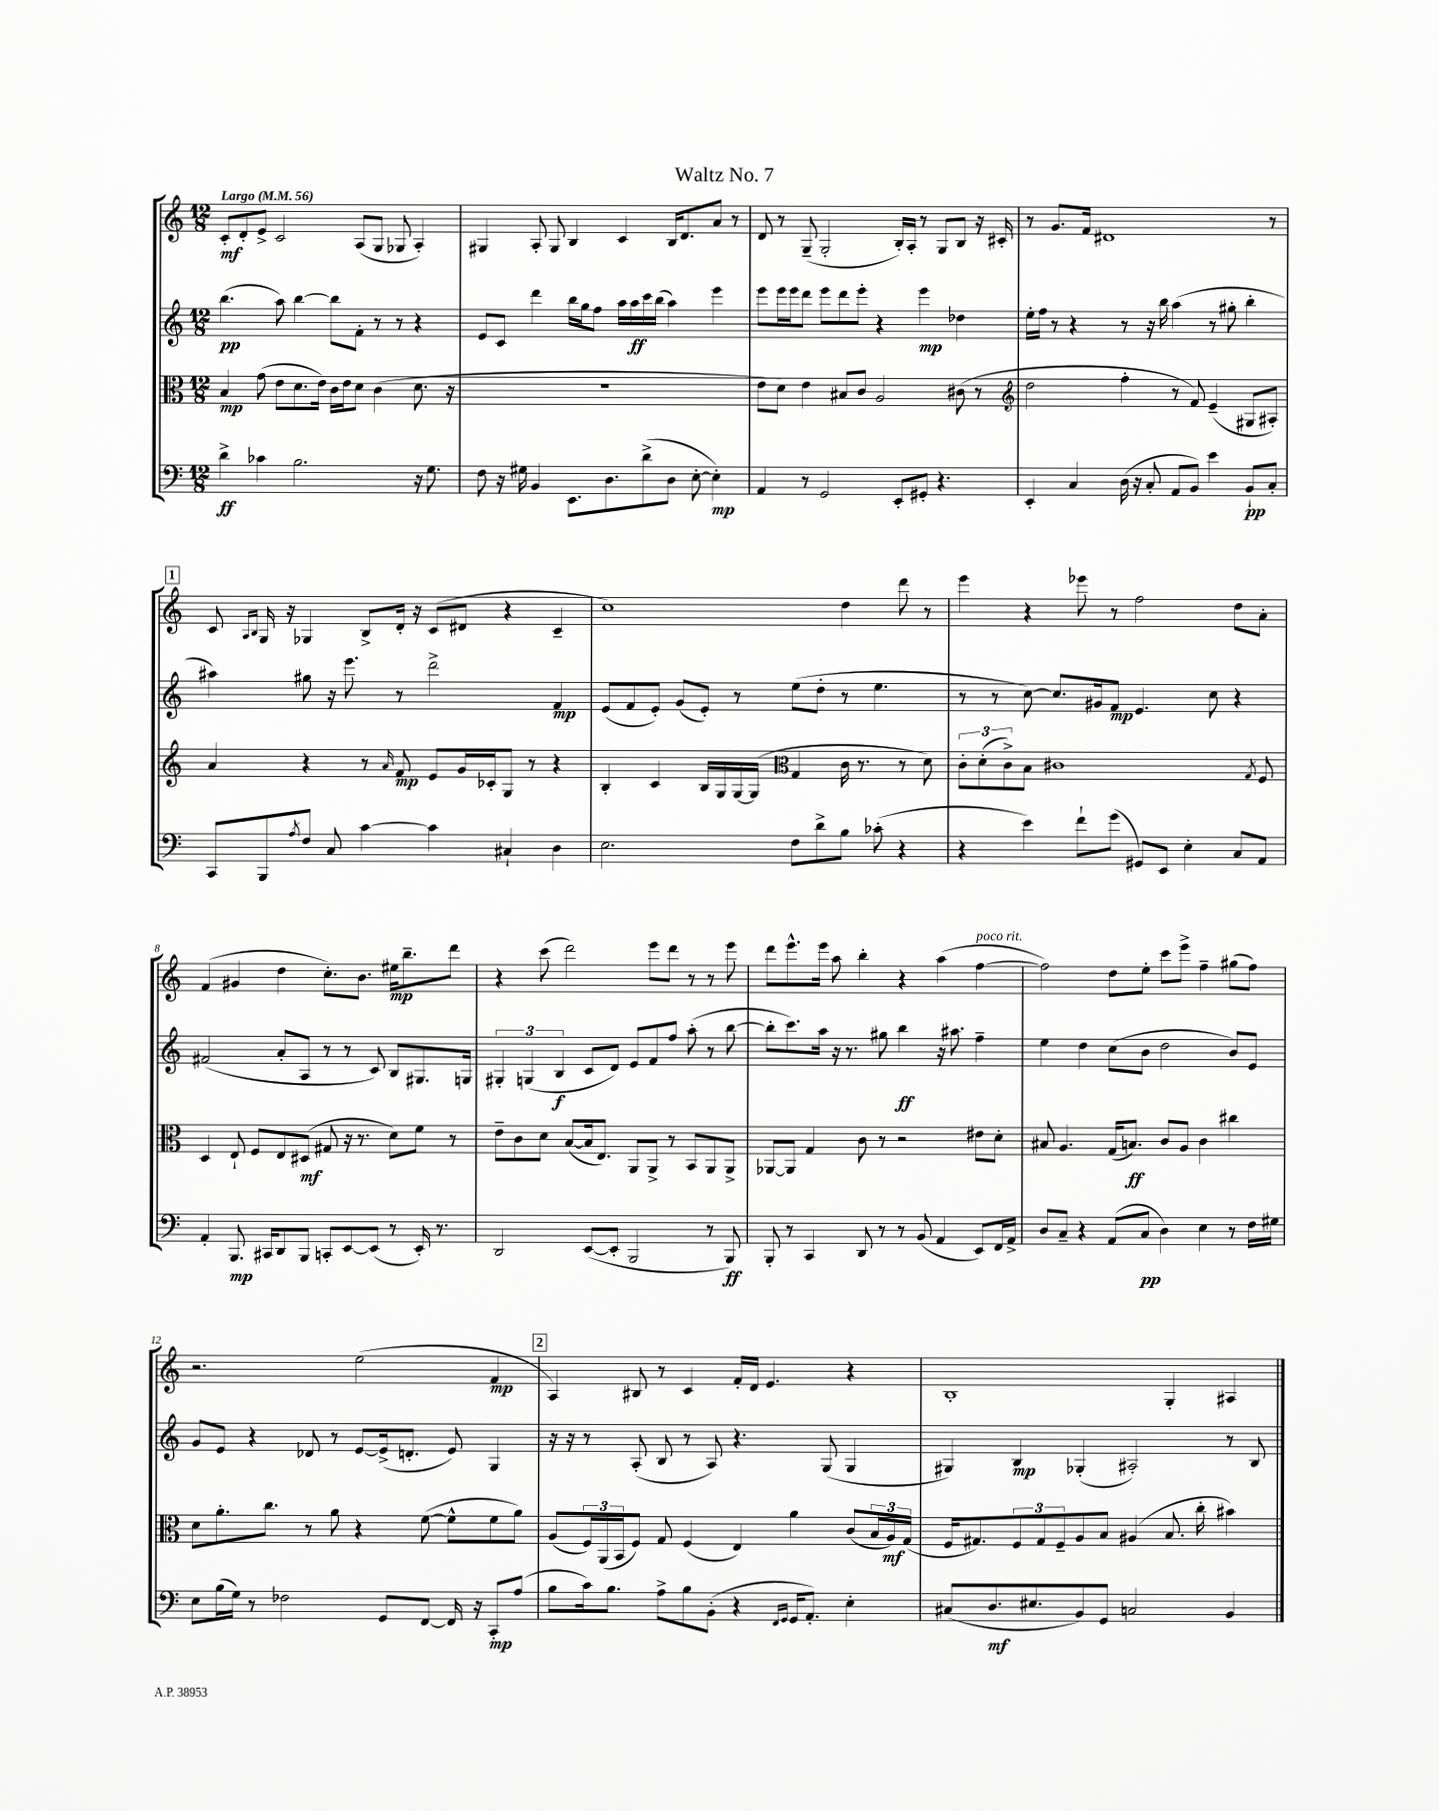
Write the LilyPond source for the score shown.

\header { title = "Waltz No. 7" }
<<
\new StaffGroup <<
\new Staff = "s0" {
    \clef treble \key c \major \numericTimeSignature \time 12/8 \tempo "Largo" 4 = 56
    c'8-.\mf d'8-. e'8-> c'2 a8( g8 ges8 a4-.) |
    gis4 a8-. gis8 b4 c'4 b16 d'8. a'8 r8 |
    d'8 r8 g8--( g2-. b16-.) a16-. r8 g8 b8 r16 cis'16-. |
    r8 g'8. f'16 dis'1 r8 |
    \mark \markup { \box "1" } c'8 \grace { a16 b16 } g16 r16 ges4 b8-> d'16-. r16 c'8( dis'8 r4 c'4-- |
    c''1) d''4 d'''8 r8 |
    e'''4 r4 ees'''8 r8 f''2 d''8 a'8-. |
    f'4( gis'4 d''4 c''8.-.) b'8. eis''16\mp b''8.-- d'''8 |
    r4 c'''8( d'''2) e'''8 d'''8 r8 r8 e'''8 |
    d'''8 e'''8.-^ e'''16 a''8 b''4-. r4 a''4( f''4~^\markup { \italic "poco rit." } |
    f''2) d''8 e''8-. c'''8 e'''8-> f''4-- gis''8( f''8) |
    r2. e''2( f'4\mp |
    \mark \markup { \box "2" } a4) bis8 r8 c'4 f'16-. d'16 e'4. r4 |
    b1-. g4-. ais4 \bar "|." |
}
\new Staff = "s1" {
    \clef treble \key c \major \numericTimeSignature \time 12/8
    b''4.\pp( a''8) b''4~ b''8 f'8-. r8 r8 r4 |
    e'8 c'8 d'''4 b''16 g''16 f''8 a''16 a''16\ff c'''16 b''16( a''4) e'''4 |
    e'''8 e'''16 e'''16 d'''8 e'''8 d'''8 e'''8-. r4 e'''4\mp des''4 |
    e''16-. f''16 r8 r4 r8 r16 b''16 a''4( r8 gis''8-. b''4-. |
    \mark \markup { \box "1" } ais''4) gis''8 r16 e'''8. r8 d'''2-> f'4\mp |
    e'8( f'8 e'8-.) g'8( e'8-.) r8 e''8( d''8-. r8 e''4. |
    r8 r8 c''8~) c''8. gis'16 f'8\mp e'4. c''8 r4 |
    fis'2( a'8-. a8 r8 r8 c'8) b8 gis8. g16 |
    \tuplet 3/2 { gis4-. g4( b4\f } c'8 d'8) e'8 f'8 f''8 a''8-.( r8 b''8~ |
    b''8-. c'''8.) a''16 r16 r8. gis''8 b''4\ff r16 ais''8. f''4-- |
    e''4 d''4 c''8( b'8 d''2 b'8) e'8 |
    g'8 e'8 r4 des'8 r8 e'8~ e'16->( d'8.-. e'8) g4 |
    \mark \markup { \box "2" } r16 r16 r8 a8-.( b8 r8 a8) r4. g8( g4 |
    gis4) b4\mp ges4-.( ais2-.) r8 b8 \bar "|." |
}
\new Staff = "s2" {
    \clef alto \key c \major \numericTimeSignature \time 12/8
    b4\mp g'8( e'8 d'8. e'16) c'16 e'16 d'8 c'4( d'8. r16 |
    R1. |
    e'8 d'8) e'4 bis8 c'8 a2 cis'8( r8 |
    \clef treble d''2 f''4-. r8 f'8) e'4--( gis8 ais8-.) |
    \mark \markup { \box "1" } a'4 r4 r8 \grace { a'16 } f'8\mp e'8 g'16 ces'16-. g8 r8 r4 |
    b4-. c'4 b16 g16 g16~ g16( \clef alto g4 c'16 r8. r8 d'8) |
    \tuplet 3/2 { c'8-. d'8-.( c'8->) } b8 cis'1 \acciaccatura { g8 } f8 |
    d4 e8-! f8 e8 dis8\mf( gis8 r16 r8. d'8) f'8 r8 |
    e'8-- c'8 d'8 b8~( b16 e8.) a,8 a,8-> r8 b,8 a,8 a,8-> |
    aes,8~ aes,8 g4 c'8 r8 r2 eis'8 d'8-. |
    bis8 a4. g16( b8.\ff) c'8 a8 c'4 cis''4 |
    d'8 a'8.-. c''8. r8 a'8 r4 f'8~( f'8-^ f'8 a'8) |
    \mark \markup { \box "2" } a8( \tuplet 3/2 { f16) a,16( b,16 } f8) g8 f4( e4) a'4 c'8( \tuplet 3/2 { b16 a16\mf) g16( } |
    f16 gis8.) \tuplet 3/2 { f8 gis8 f8-- } a8 b8 ais4( b8. c''16-. bis'4) \bar "|." |
}
\new Staff = "s3" {
    \clef bass \key c \major \numericTimeSignature \time 12/8
    d'4->\ff ces'4 b2. r16 g8. |
    f8 r16 gis16 b,4 e,8. d8. d'8->( d8 e8~-. e4-.\mp) |
    a,4 r8 g,2 e,8-. gis,8-. r4. |
    e,4-. c4 d16( r16 c8-. a,8 b,8) e'4 b,8-!\pp c8-. |
    \mark \markup { \box "1" } c,8 b,,8 \acciaccatura { a8 } f8 c8 c'4~ c'4 cis4-! d4 |
    e2. f8 d'8-> b8 ces'8-.( r4 |
    r4 e'4) f'8-! g'8( gis,8) e,8 e4-. c8 a,8 |
    a,4-. b,,8.\mp cis,16 d,8 b,,8 c,8-. e,8~ e,8( r8 e,16-.) r8. |
    d,2 e,8~( e,8-. b,,2 r8 b,,8\ff) |
    b,,8-. r8 c,4 d,8 r8 r8 b,8( a,4 e,8) f,16 a,16-> |
    d8 c8-- r4 a,8( c8\pp d4) e4 r8 f16 gis16 |
    e8 b16( g16) r8 fes2 g,8 f,8~ f,16 r16 c,8-.\mp a8( |
    \mark \markup { \box "2" } b8 c'16) b8. a8-> b8 b,8-.( r4 \grace { f,16 g,16 } g,16 a,8.-.) e4-. |
    cis8( d8.\mf eis8. b,8) g,8 c2 b,4 \bar "|." |
}
>>
>>
